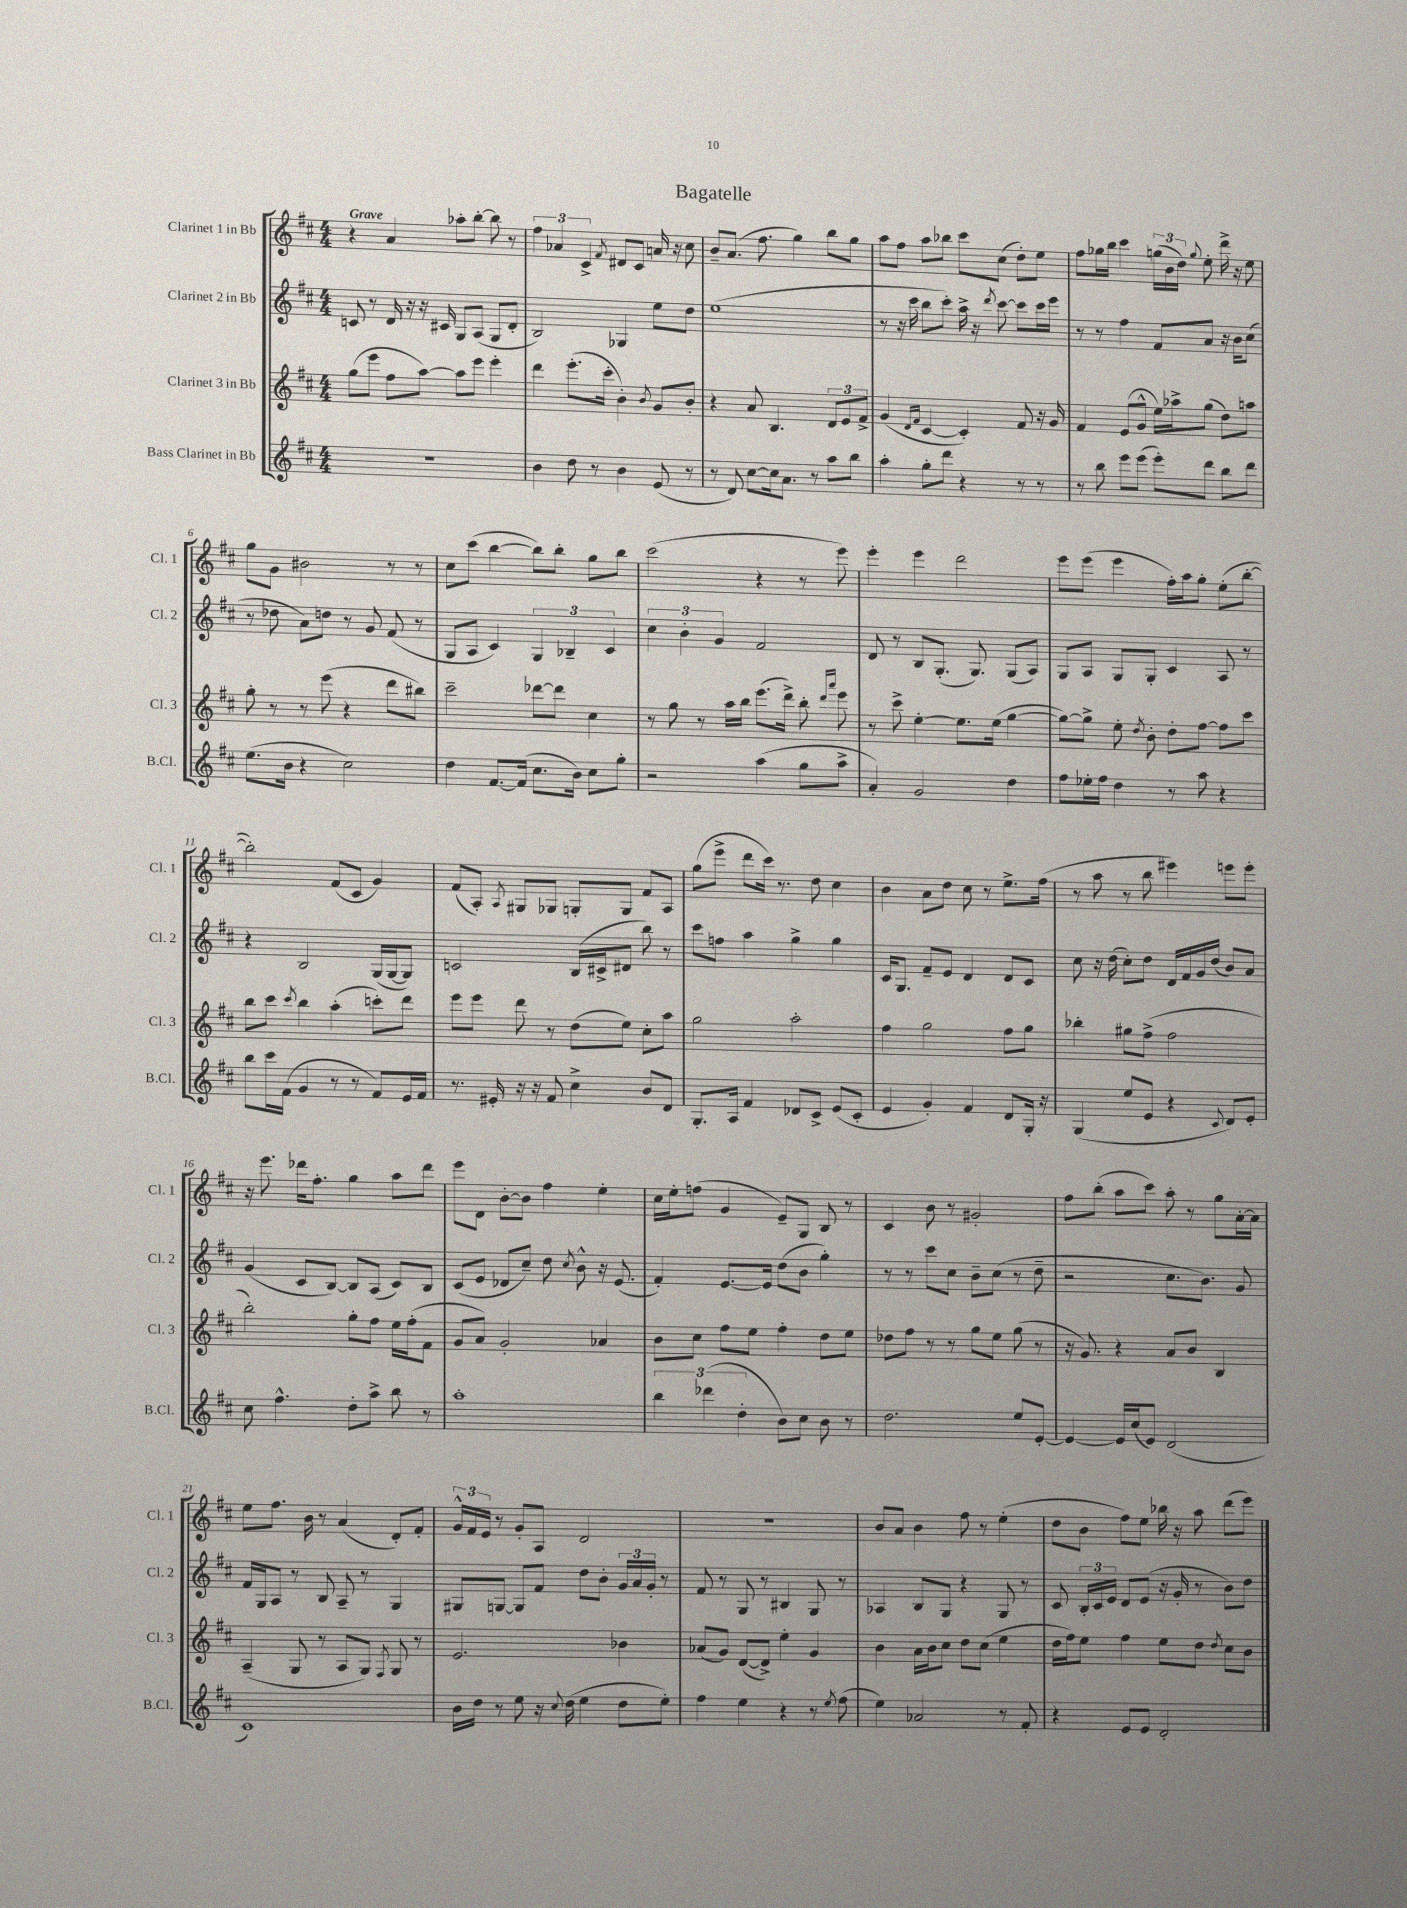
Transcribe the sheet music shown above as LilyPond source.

\header { title = "Bagatelle" }
<<
\new StaffGroup <<
\new Staff = "s0" \with { instrumentName = "Clarinet 1 in Bb" shortInstrumentName = "Cl. 1" } {
    \clef treble \key d \major \numericTimeSignature \time 4/4 \tempo "Grave"
    \autoBeamOff r4 a'4 aes''8[-. b''8]~-. b''8 r8 |
    \tuplet 3/2 { fis''4 aes'4 cis'4-> } \acciaccatura { fis'8 } dis'8[ cis'8] a'16 r16 cis''8 |
    b'8[-- a'8.]( fis''8. g''4) b''8[ g''8] |
    a''8[ fis''8] a''8[ bes''8] cis'''8[ cis''8]( d''8[-.) e''8] |
    fis''8[ ges''16 b''16] cis'''4 \tuplet 3/2 { g''16[( b'16 d''16]) } \appoggiatura { g''8 } e''8-. d'''16-> r16 e''8 |
    g''8[ g'8] bis'2 r8 r8 |
    cis''8[ cis'''8]( b''4~ b''8[) b''8]-. g''8[ b''8] |
    cis'''2( r4 r8 e'''8) |
    e'''4-. e'''4 d'''2 |
    e'''8[ e'''8]( e'''4 fis''16[-.) a''16 g''8]-. e''8[-.( b''8]~-. |
    b''2-.) fis'8[( cis'8] g'4) |
    fis'8[( a8]-.) \acciaccatura { a8 } gis8[ ges8] g8[-. g8] fis'8[ a8] |
    g''8[( e'''8]-> d'''8[ cis'''16]) r8. d''8 cis''4 |
    b'4 a'8[ d''8] cis''8 r8 e''8.[-> fis''16]( |
    r8 a''8 r8 b''8 eis'''4) e'''8[ e'''8]-. |
    r16 e'''8. des'''16[ fis''8.]-. g''4 a''8[ des'''8] |
    e'''8[ d'8] b'8[~-. b'8] fis''4 e''4-. |
    cis''16[ e''16-. f''8]( g'4 e'8[--) g8] b8 r8 |
    cis'4 b'8 r8 gis'2-. |
    fis''8[ b''8]-.( a''8[ cis'''8]) a''8-. r8 g''8[ a'16~-. a'16] |
    e''8[ fis''8.] b'16 r8 a'4( d'8[-.) fis'8]-. |
    \tuplet 3/2 { g'16[-^ fis'16 e'16] } r8 g'8[-. a8] d'2 |
    R1 |
    b'8[ a'8] b'4 fis''8 r8 e''4-.( |
    d''8[ b'8] fis''8[) e''8] bes''16 r16 a''8 d'''8[( e'''8]) \bar "|." |
}
\new Staff = "s1" \with { instrumentName = "Clarinet 2 in Bb" shortInstrumentName = "Cl. 2" } {
    \clef treble \key d \major \numericTimeSignature \time 4/4
    \autoBeamOff c'8 r8 d'16 r16 r16 cis'16 g8[ a8]( g8[ d'8]-. |
    b2) ges4 e''8[ d''8] |
    e''1( |
    r8 r16 cis'''16 b''8[ cis'''8]-.) a''16-> r16 \acciaccatura { d'''8 } cis'''8~ cis'''8[ cis'''16 e'''16] |
    r8 r8 fis''4 fis'8[ a'8] r16 b'16[ cis''8]( |
    r8 des''8 a'8[) d''8] r8 g'8 fis'8( r8 |
    g8[ a8] cis'4) \tuplet 3/2 { g4 bes4-- cis'4 } |
    \tuplet 3/2 { cis''4 b'4-. g'4 } fis'2 |
    d'8 r8 b8[ g8.]-.( g8.) g8[( a8]) |
    g8[ a8] g8[ g8]-. cis'4 a8 r8 |
    r4 b2 g16[( g16~ g8]) |
    c'2 b16[( cis'16-> dis'8] b''8) r8 |
    cis'''8[ f''8] a''4 g''4-> g''4 |
    cis'16[ g8.] fis'8[-- e'8] d'4 d'8[ cis'8] |
    cis''8 r16 d''16( cis''8[-.) d''8] d'16[ fis'16 g'16 d''16]( b'8[) a'8] |
    g'4( cis'8[ b8]~) b8[ a8]( cis'8[) b8] |
    cis'8[( e'8] des'8[ cis''8]--) d''8 \acciaccatura { cis''8 } b'8-^ r16 e'8.( |
    fis'4-.) e'8.[~ e'16] d''8[( b'8] g''4-.) |
    r8 r8 cis'''8[ cis''8] b'8[-- cis''8]( r8 d''8-- |
    r2 cis''8.[ b'8.]) g'8 |
    fis'16[ g16 a8] r8 b8 a8-- r8 g4 |
    gis8[ g8]~ g8[ fis'8] d''8[ b'8]-. \tuplet 3/2 { g'16[ a'16 g'16]-. } r8 |
    fis'8 r8 g8 r8 bis4 g8 r8 |
    aes4 b8[ g8] r4 g8 r8 |
    cis'8 \tuplet 3/2 { b16[-. cis'16 e'16] } d'8[ e'8]( r16 g'16-. r8 b'8[) d''8] \bar "|." |
}
\new Staff = "s2" \with { instrumentName = "Clarinet 3 in Bb" shortInstrumentName = "Cl. 3" } {
    \clef treble \key d \major \numericTimeSignature \time 4/4
    \autoBeamOff g''8[( e'''8] fis''8[ a''8]~) a''8[ e'''8] e'''4-. |
    d'''4 e'''8.[-.( cis'''16]-. b'4-.) \acciaccatura { b'8 } g'8[ b'8]-. |
    r4 a'8 b4. \tuplet 3/2 { d'8[ e'8 fis'8]-> } |
    g'4( \grace { d'16[ fis'16] } cis'4~ cis'4-.) fis'8 r16 g'16 |
    fis'4 e'8[( g'8]-^ e''16[) aes''16-> g''8]( d''8[) a''8] |
    g''8-. r8 r8 e'''8( r4 d'''8[ bis''8]) |
    cis'''2-- des'''8[~ des'''8] cis''4 |
    r8 g''8 r8 a''16[ b''16] e'''8.[( d'''16]->) b''8-. \grace { d'''16[ a'''16] } e'''8 |
    r8 cis'''8-> e''4~-. e''8.[ e''16]( g''4~ |
    g''8[~) g''8]-> e''8-. \acciaccatura { d''8 } b'8-. d''8[-. fis''8]~ fis''8[ cis'''8] |
    b''8[ cis'''8] \acciaccatura { cis'''8 } b''4 a''4-.( c'''8[-.) d'''8] |
    e'''8[ e'''8] d'''8 r8 d''8[( e''8]) cis''8[-. a''8] |
    g''2 a''2-. |
    fis''4 g''2 fis''8[ g''8] |
    bes''4-. gis''8[ fis''8]->( fis''2 |
    b''2-.) g''8[-. fis''8] e''16[ fis''16-.( fis'8] |
    g'8[ a'8]) g'2-. aes'4 |
    b'8[ cis''8] fis''8[ e''8] fis''4-. d''8[ e''8] |
    des''8[ fis''8] r8 r8 g''8[ e''8] g''8( r8 |
    r16 g'8.) r4 a'8[ b'8] b4 |
    a4--( g8 r8 a8[ g8]) \acciaccatura { fis8 } g8 r8 |
    e'2. bes'4 |
    aes'8[( g'8]) d'8[~( d'8]->) e''4-. g'4 |
    b'4 a'16[ b'16 cis''8] d''8[ cis''8]( e''4 |
    d''16[ fis''16) e''8] fis''4 e''8[ d''8] \acciaccatura { d''8 } cis''8[ b'8] \bar "|." |
}
\new Staff = "s3" \with { instrumentName = "Bass Clarinet in Bb" shortInstrumentName = "B.Cl." } {
    \clef treble \key d \major \numericTimeSignature \time 4/4
    \autoBeamOff R1 |
    b'4 d''8 r8 b'4 e'8( r8 |
    r8 d'8) cis''8[~ cis''16 a'8.] r8 a''8[ b''8] |
    a''4-. g''8[-. d'''8] r4 r8 r8 |
    r8 b''8 e'''8[ e'''8]( e'''8[-.) d'''8] b''8[ d'''8] |
    e''8.[( b'16] r4 cis''2) |
    d''4 fis'8.[~ fis'16]( cis''8.[ b'16]) cis''8[ g''8]-. |
    r2 a''4( g''8[ a''8]-> |
    a'4-.) g'2 d''4 |
    fis''8[ ees''16-. fis''16] d''4 r8 a''8 r4 |
    b''8[ cis'''16 fis'16]( g'4 r8 r8 fis'8[) e'16 fis'16] |
    r8. eis'16-. r16 r16 fis'8 cis''4-> b'8[ d'8] |
    g8.[-. a16] fis'4 des'8[ cis'8]-> e'8[( cis'8]-. |
    e'4 g'4-.) fis'4 d'8[ g16]-. r16 |
    g4( e''8[ e'8] r4 \appoggiatura { cis'8 } d'8[) e'8]-. |
    cis''8 fis''4.-^ d''8[-. a''8]-> b''8 r8 |
    a''1-. |
    \tuplet 3/2 { b''4 des'''4( d''4-. } b'8[) cis''8] b'8 r8 |
    d''2. e''8[ e'8]~-. |
    e'4~ e'16[ cis''16( e'8]) d'2( |
    cis'1) |
    b'16[ d''16] r8 e''8 r16 \appoggiatura { cis''8 } d''16( e''4 d''8[ e''8]-.) |
    fis''4 e''4 r4 r8 \acciaccatura { e''8 } fis''8( |
    e''4) aes'2 r8 fis'8-. |
    r4 e'8[ e'8] d'2-. \bar "|." |
}
>>
>>
